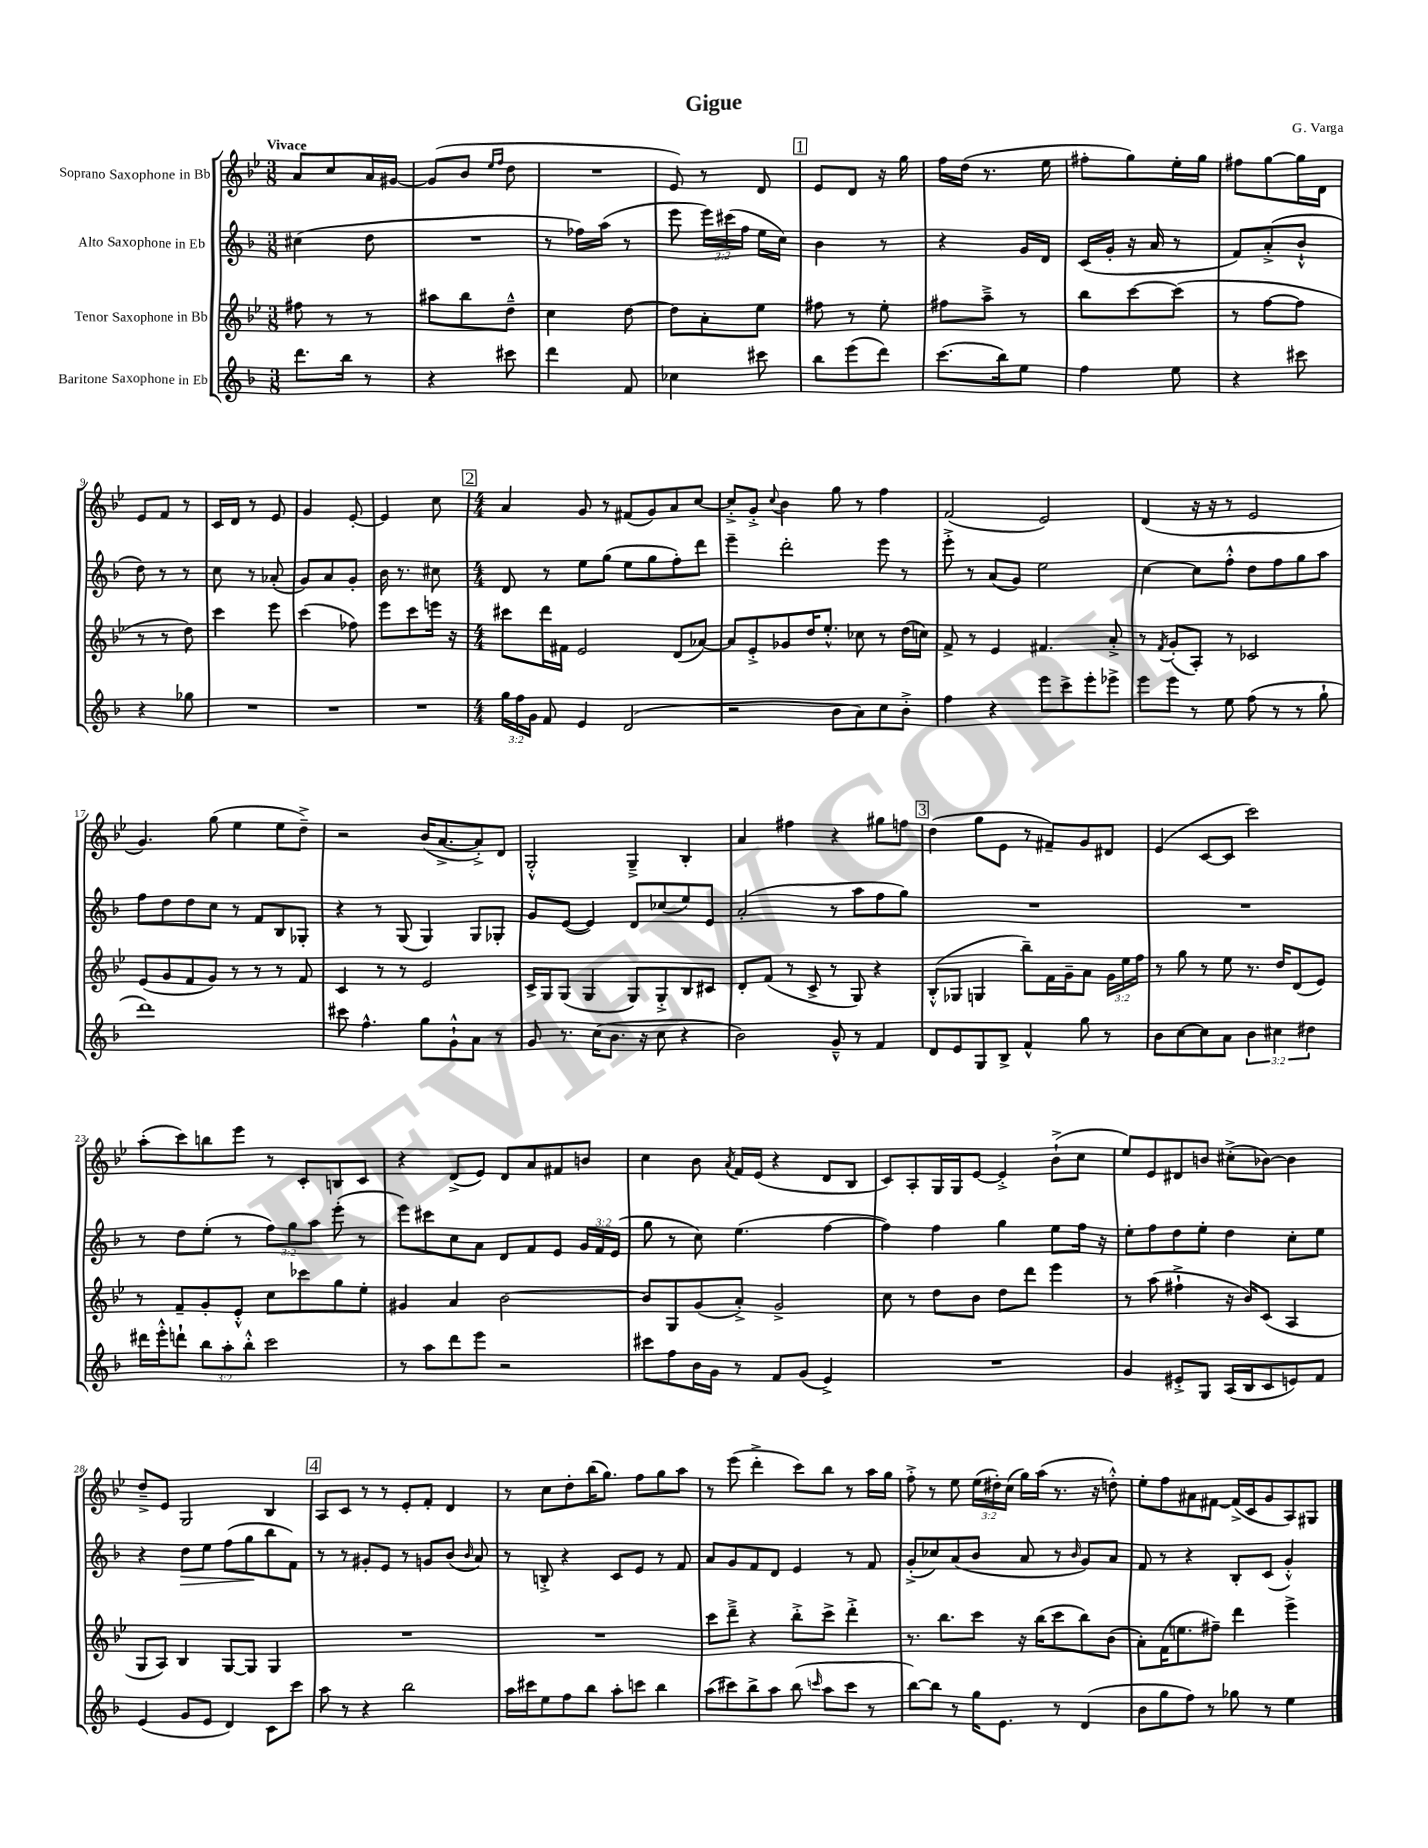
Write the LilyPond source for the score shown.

\header { title = "Gigue" composer = "G. Varga" }
<<
\new StaffGroup <<
\new Staff = "s0" \with { instrumentName = "Soprano Saxophone in Bb" } {
    \clef treble \key bes \major \numericTimeSignature \time 3/8 \override Staff.TupletNumber.text = #tuplet-number::calc-fraction-text \tempo "Vivace"
    \autoBeamOff a'8[ c''8 a'16 gis'16]~ |
    gis'8[( bes'8] \grace { ees''16[ f''16] } d''8 |
    R4. |
    ees'8) r8 d'8 |
    \mark \markup { \box "1" } ees'8[ d'8] r16 g''16 |
    f''16[ d''16]( r8. ees''16 |
    fis''8[-. g''8) ees''16-. g''16] |
    fis''8[ g''8~ g''16 d'16] |
    ees'8[ f'8] r8 |
    c'16[ d'16] r8 ees'8 |
    g'4 ees'8~-. |
    ees'4 c''8 |
    \mark \markup { \box "2" } \numericTimeSignature \time 4/4 a'4 g'8 r8 fis'8[( g'8) a'8 c''8]~ |
    c''8[-.-> g'8]-.-> \appoggiatura { c''8 } bes'4 g''8 r8 f''4 |
    f'2( ees'2) |
    d'4( r16 r16 r8 ees'2 |
    g'4.) g''8( ees''4 ees''8[ d''8]--->) |
    r2 bes'16[( a'8.~-> a'8-.->) d'8] |
    g2-.-^ g4---> bes4-. |
    a'4 fis''4 r4 gis''8[ f''8] |
    \mark \markup { \box "3" } d''4( g''8[ ees'8] r8 fis'8[--) g'8 dis'8] |
    ees'4( c'8[~ c'8] c'''2) |
    a''8[-.( c'''8) b''8 ees'''8] r8 c'8[-. b8 c'8] |
    r4 d'8[->( ees'8]) d'8[ a'8 fis'8 b'8] |
    c''4 bes'8 \acciaccatura { a'8 } f'16[ ees'16]( r4 d'8[ bes8] |
    c'8[) a8-. g16 g16 ees'8]~ ees'4-.-> bes'8[-!->( c''8] |
    ees''8[) ees'8 dis'8 b'8] cis''8[-.->( bes'8]~) bes'4 |
    d''8[---> ees'8] g2 bes4 |
    \mark \markup { \box "4" } a8[ c'8] r8 r8 ees'8[-. f'8]-. d'4 |
    r8 c''8[ d''8-. bes''16( g''8.]) f''8[ g''8 a''8] |
    r8 ees'''8( d'''4-.-> c'''8[) bes''8] r8 a''16[ g''16] |
    f''8-.-> r8 ees''8 \tuplet 3/2 { ees''16[( dis''16-.) c''16]( } g''16[) a''16]( r8. r16 d''8-.-^) |
    ees''8[-. f''8 ais'8 fis'8]~ fis'16[->( c'16 g'8 a8) gis8] \bar "|." |
}
\new Staff = "s1" \with { instrumentName = "Alto Saxophone in Eb" } {
    \clef treble \key f \major \numericTimeSignature \time 3/8 \override Staff.TupletNumber.text = #tuplet-number::calc-fraction-text
    \autoBeamOff cis''4( d''8 |
    R4. |
    r8 fes''16[) a''16]( r8 |
    e'''8 \tuplet 3/2 { e'''16[) cis'''16( f''16] } e''16[ c''16]) |
    \mark \markup { \box "1" } bes'4 r8 |
    r4 g'16[ d'16] |
    c'16[( g'16]-. r16 a'16 r8 |
    f'8[) a'8-.->( bes'8]-!-^ |
    d''8) r8 r8 |
    c''8 r8 aes'8-.( |
    g'8[) a'8 g'8]-. |
    bes'16 r8. cis''8 |
    \mark \markup { \box "2" } \numericTimeSignature \time 4/4 d'8 r8 e''8[ g''8]( e''8[ g''8 f''8-.) d'''8] |
    e'''4-- d'''2-. e'''8 r8 |
    e'''8-.-> r8 a'8[( g'8]) e''2 |
    c''4~ c''8[ f''8]-.-^ d''8[ f''8 g''8 a''8] |
    f''8[ d''8 d''8 c''8] r8 f'8[ bes8 ges8]-. |
    r4 r8 g8( g4) g8[ ges8]-. |
    g'8[ e'8]~( e'4) d'8[ ces''8( e''8) e'8] |
    a'2-.( r8 a''8[ f''8 g''8]) |
    \mark \markup { \box "3" } R1 |
    R1 |
    r8 d''8[ e''8]-.( r8 \tuplet 3/2 { f''8[) g''8 a''8] } e'''8-.( r8 |
    e'''8[) cis'''8 c''8 a'8] d'8[ f'8 e'8] \tuplet 3/2 { g'16[ f'16 e'16]( } |
    g''8 r8 c''8) e''4.( f''4~ |
    f''4) f''4 g''4 e''8[ f''16] r16 |
    e''8[-. f''8 d''8 e''8]-. d''4 c''8[-. e''8] |
    r4 d''8[\> e''8] f''8[( g''8\! bes''8 f'8]) |
    \mark \markup { \box "4" } r8 r8 gis'8[-. e'8] r8 g'8[ bes'8]( \grace { bes'16 } a'8) |
    r8 b8-.-> r4 c'8[ e'8] r8 f'8 |
    a'8[ g'8 f'8 d'8] e'4 r8 f'8 |
    g'8[-.->( ces''8) a'8( bes'8] a'8 r8 \grace { bes'16 } g'8[) a'8] |
    f'8 r8 r4 bes8[-. c'8]( g'4-.-^) \bar "|." |
}
\new Staff = "s2" \with { instrumentName = "Tenor Saxophone in Bb" } {
    \clef treble \key bes \major \numericTimeSignature \time 3/8 \override Staff.TupletNumber.text = #tuplet-number::calc-fraction-text
    \autoBeamOff fis''8 r8 r8 |
    ais''8[ bes''8 d''8]---^ |
    c''4 d''8~ |
    d''8[ a'8-. ees''8] |
    \mark \markup { \box "1" } fis''8 r8 ees''8-. |
    fis''8[ a''8]---> r8 |
    bes''8[ c'''8~ c'''8]( |
    r8 f''8[~ f''8] |
    r8 r8 d''8) |
    c'''4 ees'''8 |
    c'''4( fes''8) |
    ees'''8[ c'''8 e'''16] r16 |
    \mark \markup { \box "2" } \numericTimeSignature \time 4/4 cis'''8[ d'''16 fis'16] ees'2 d'8[( aes'8]~) |
    aes'8[ ees'8-.-> ges'8 d''16 ees''8.]-.-^ ces''8 r8 d''16[( c''16]) |
    f'8-> r8 ees'4 fis'4. a'8-.-> |
    r8 \acciaccatura { f'8 } g'8[-.( a8]-.) r8 ces'2 |
    ees'8[( g'8 f'8 g'8]) r8 r8 r8 f'8 |
    c'4 r8 r8 ees'2 |
    c'16[-> g16 g8]( g4 g8[) g8-.-> bes8 cis'8] |
    d'8[-. f'8]( r8 c'8-> r8 g8) r4 |
    \mark \markup { \box "3" } bes8[-.-^( ges8] g4 bes''8[--) f'16 g'16-- a'8] \tuplet 3/2 { g'16[ ees''16 f''16] } |
    r8 g''8 r8 ees''8 r8. d''16[ d'8( ees'8]) |
    r8 f'8[-- g'8-. ees'8]-.-^ c''8[ ces'''8 g''8 ees''8]-. |
    gis'4 a'4 bes'2~ |
    bes'8[ g8 g'8( a'8]-.->) g'2-> |
    c''8 r8 d''8[ bes'8] d''8[ d'''8] ees'''4 |
    r8 a''8( fis''4-!-> r16 bes'16[) c'8]( a4 |
    g8[ a8]) bes4 g8[~ g8] g4 |
    \mark \markup { \box "4" } R1 |
    R1 |
    c'''8[ d'''8]---> r4 bes''8[-.-> c'''8]-> d'''4-.-> |
    r8. bes''8.[ c'''8] r16 bes''16[( c'''8 bes''8) bes'8]( |
    a'8[-.) f'16( e''8. fis''8]--) d'''4 ees'''4-> \bar "|." |
}
\new Staff = "s3" \with { instrumentName = "Baritone Saxophone in Eb" } {
    \clef treble \key f \major \numericTimeSignature \time 3/8 \override Staff.TupletNumber.text = #tuplet-number::calc-fraction-text
    \autoBeamOff d'''8.[ bes''16] r8 |
    r4 cis'''8 |
    d'''4 f'8 |
    ces''4 cis'''8 |
    \mark \markup { \box "1" } bes''8[ e'''8( d'''8]) |
    c'''8.[( bes''16) e''8] |
    f''4 e''8 |
    r4 cis'''8 |
    r4 ges''8 |
    R4. |
    R4. |
    R4. |
    \mark \markup { \box "2" } \numericTimeSignature \time 4/4 \tuplet 3/2 { g''16[ f''16 g'16] } f'8 e'4 d'2( |
    r2 bes'8[ a'8) c''8 bes'8]-.-> |
    f''4 r4 e'''8[ c'''8-> e'''8-. ees'''8]-> |
    e'''8[ e'''8] r8 e''8 f''8( r8 r8 g''8-! |
    d'''1) |
    cis'''8 f''4.-^ g''8[ g'8-!-^ a'8] r8 |
    g'8 r8. c''16[( bes'8.] r16 c''8 r4 |
    bes'2) g'8---^ r8 f'4 |
    \mark \markup { \box "3" } d'8[ e'8 g8 bes8]-> f'4-^ g''8 r8 |
    bes'8[ c''8~ c''8 a'8] \tuplet 3/2 { bes'4 cis''4 dis''4 } |
    dis'''16[ e'''16-.-^ d'''8]-! \tuplet 3/2 { bes''8[ a''8-. bes''8]-.-^ } c'''2 |
    r8 a''8[ d'''8 e'''8] r2 |
    cis'''8[ f''8 bes'16 g'16] r8 f'8[ g'8]( e'4->) |
    R1 |
    g'4 eis'8[-.-> g8] a16[( bes16 c'8 e'8) f'8] |
    e'4( g'8[ e'8] d'4) c'8[ c'''8] |
    \mark \markup { \box "4" } a''8 r8 r4 bes''2 |
    a''16[ cis'''16 e''8 f''8 bes''8] a''8[-. c'''8] bes''4 |
    a''8[( cis'''8) bes''8-> a''8] bes''8( \grace { c'''16 } a''8[ c'''8] r8 |
    bes''8[~) bes''8] r8 g''16[ e'8.] r8 d'4( |
    bes'8[ g''8 f''8]) r8 ges''8 r8 e''4 \bar "|." |
}
>>
>>
